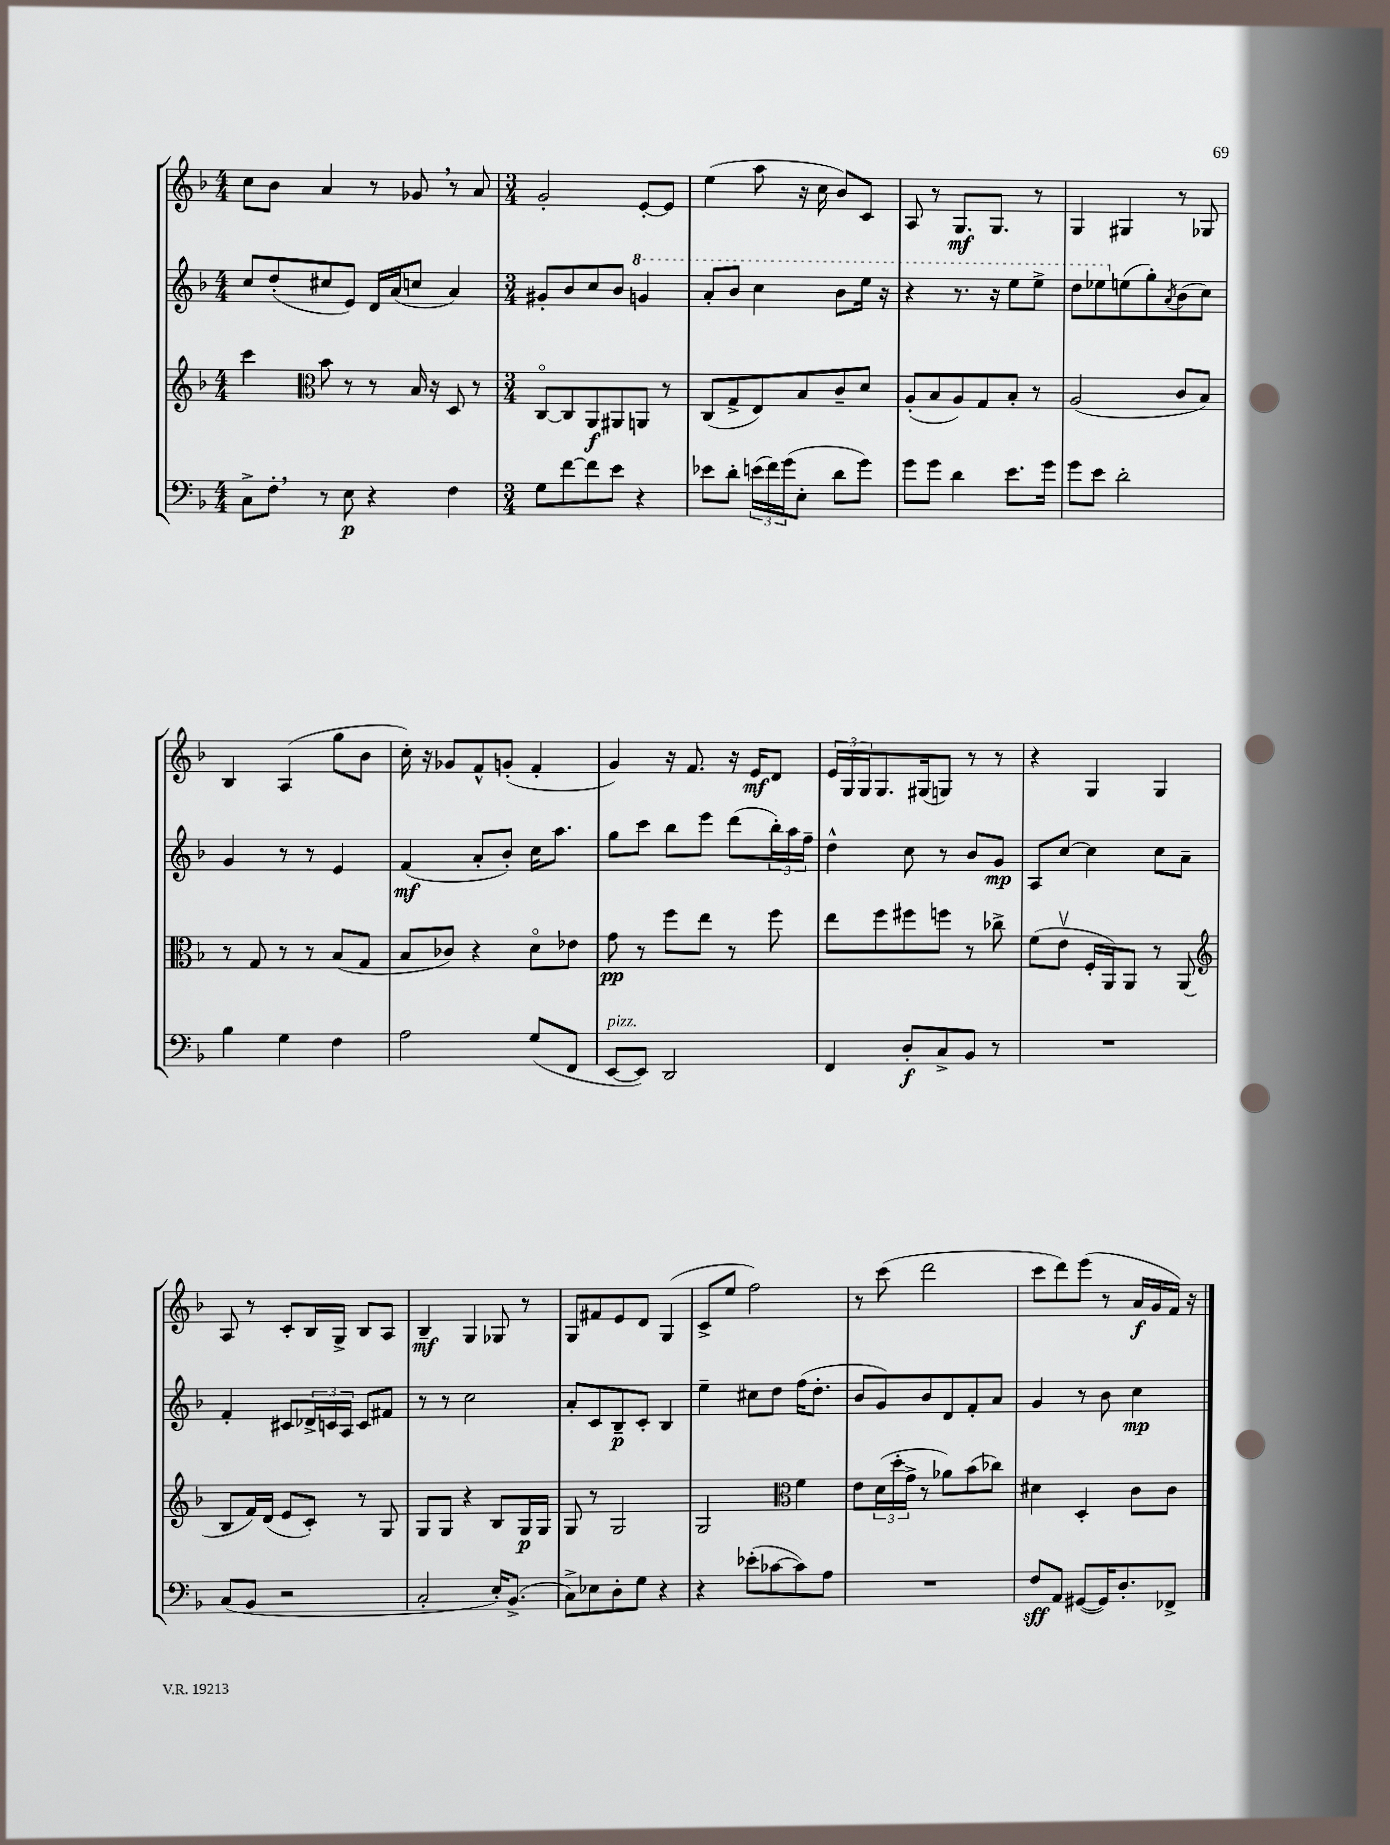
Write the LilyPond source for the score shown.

<<
\new StaffGroup <<
\new Staff = "s0" {
    \clef treble \key f \major \numericTimeSignature \time 4/4
    c''8 bes'8 a'4 r8 ges'8 \breathe r8 a'8 |
    \numericTimeSignature \time 3/4 g'2-. e'8~-. e'8 |
    e''4( a''8 r16 c''16 bes'8) c'8 |
    a8 r8 g8.\mf g8. r8 |
    g4 gis4 r8 ges8 |
    bes4 a4( g''8 bes'8 |
    c''16-.) r16 ges'8 f'8-^ g'8-.( f'4-. |
    g'4) r16 f'8. r16 e'16\mf d'8 |
    \tuplet 3/2 { e'16 g16 g16 } g8. gis16( g8) r8 r8 |
    r4 g4 g4 |
    a8 r8 c'8-. bes16 g16-> bes8 a8 |
    bes4--\mf g4 ges8 r8 |
    g8 fis'8 e'8 d'8 g4( |
    c'8-> e''8 f''2) |
    r8 c'''8( d'''2 |
    c'''8 d'''8) e'''8( r8 a'16\f g'16 f'16) r16 \bar "|." |
}
\new Staff = "s1" {
    \clef treble \key f \major \numericTimeSignature \time 4/4
    c''8 d''8-.( cis''8 e'8) d'16 a'16( c''8 a'4) |
    \numericTimeSignature \time 3/4 gis'8-. bes'8 c''8 bes'8 \ottava #1 g''!4 |
    a''8-. bes''8 c'''4 bes''8 e'''16 r16 |
    r4 r8. r16 e'''8 e'''8-> |
    d'''8 ees'''8 \ottava #0 e''!8( g''8-.) \acciaccatura { a'8 } bes'8( c''8) |
    g'4 r8 r8 e'4 |
    f'4\mf( a'8-. bes'8-.) c''16 a''8. |
    g''8 c'''8 bes''8 e'''8 d'''8( \tuplet 3/2 { bes''16-.) a''16 f''16-- } |
    d''4-^ c''8 r8 bes'8 g'8\mp |
    a8 c''8~ c''4 c''8 a'8-- |
    f'4-. cis'8 \tuplet 3/2 { des'16-> c'16 a16 } c'8 fis'8 |
    r8 r8 c''2 |
    a'8-. c'8 bes8--\p c'8-. bes4 |
    e''4-- cis''8 d''8 f''16( d''8.-. |
    bes'8 g'8) bes'8 d'8 f'8-. a'8 |
    g'4 r8 bes'8 c''4\mp \bar "|." |
}
\new Staff = "s2" {
    \clef treble \key f \major \numericTimeSignature \time 4/4
    c'''4 \clef alto bes'8 r8 r8 bes16 r16 d8 r8 |
    \numericTimeSignature \time 3/4 c8~\flageolet c8 a,8\f ais,8 a,8 r8 |
    c8( g8-> e8) bes8 c'8-- d'8 |
    a8-.( bes8 a8) g8 bes8-. r8 |
    a2( c'8 bes8) |
    r8 g8 r8 r8 bes8( g8 |
    bes8 ces'8) r4 d'8\flageolet ees'8 |
    g'8\pp r8 f''8 e''8 r8 f''8 |
    e''8 f''8 fis''8 f''8 r8 ces''8-> |
    f'8( e'8\upbow f16-. a,16) a,8 r8 a,8( |
    \clef treble bes8 f'16) d'16( e'8 c'8-.) r8 g8 |
    g8 g8 r4 bes8 g16\p g16 |
    g8 r8 g2 |
    g2 \clef alto f'4 |
    e'8 \tuplet 3/2 { d'16( d''16-. g'16-> } r8 aes'8) bes'8( ces''8) |
    dis'4 d4-. c'8 c'8 \bar "|." |
}
\new Staff = "s3" {
    \clef bass \key f \major \numericTimeSignature \time 4/4
    c8-> f8-. \breathe r8 e8\p r4 f4 |
    \numericTimeSignature \time 3/4 g8 f'8~ f'8 e'8 r4 |
    ees'8 d'8-. \tuplet 3/2 { e'16( f'16) g'16( } e8-. d'8 g'8) |
    g'8 g'8 d'4 e'8. g'16 |
    g'8 e'8 d'2-. |
    bes4 g4 f4 |
    a2 g8( f,8 |
    e,8~^\markup { \italic "pizz." } e,8) d,2 |
    f,4 d8-.\f c8-> bes,8 r8 |
    R2. |
    c8( bes,8 r2 |
    c2-. e16-.) bes,8.->( |
    c8->) ees8 d8-. g8 r4 |
    r4 ees'8-.( ces'8~ ces'8) a8 |
    R2. |
    f8\sff a,8 gis,8~( gis,16) d8.-. fes,8-> \bar "|." |
}
>>
>>
\layout { \context { \Score \remove "Bar_number_engraver" } }
